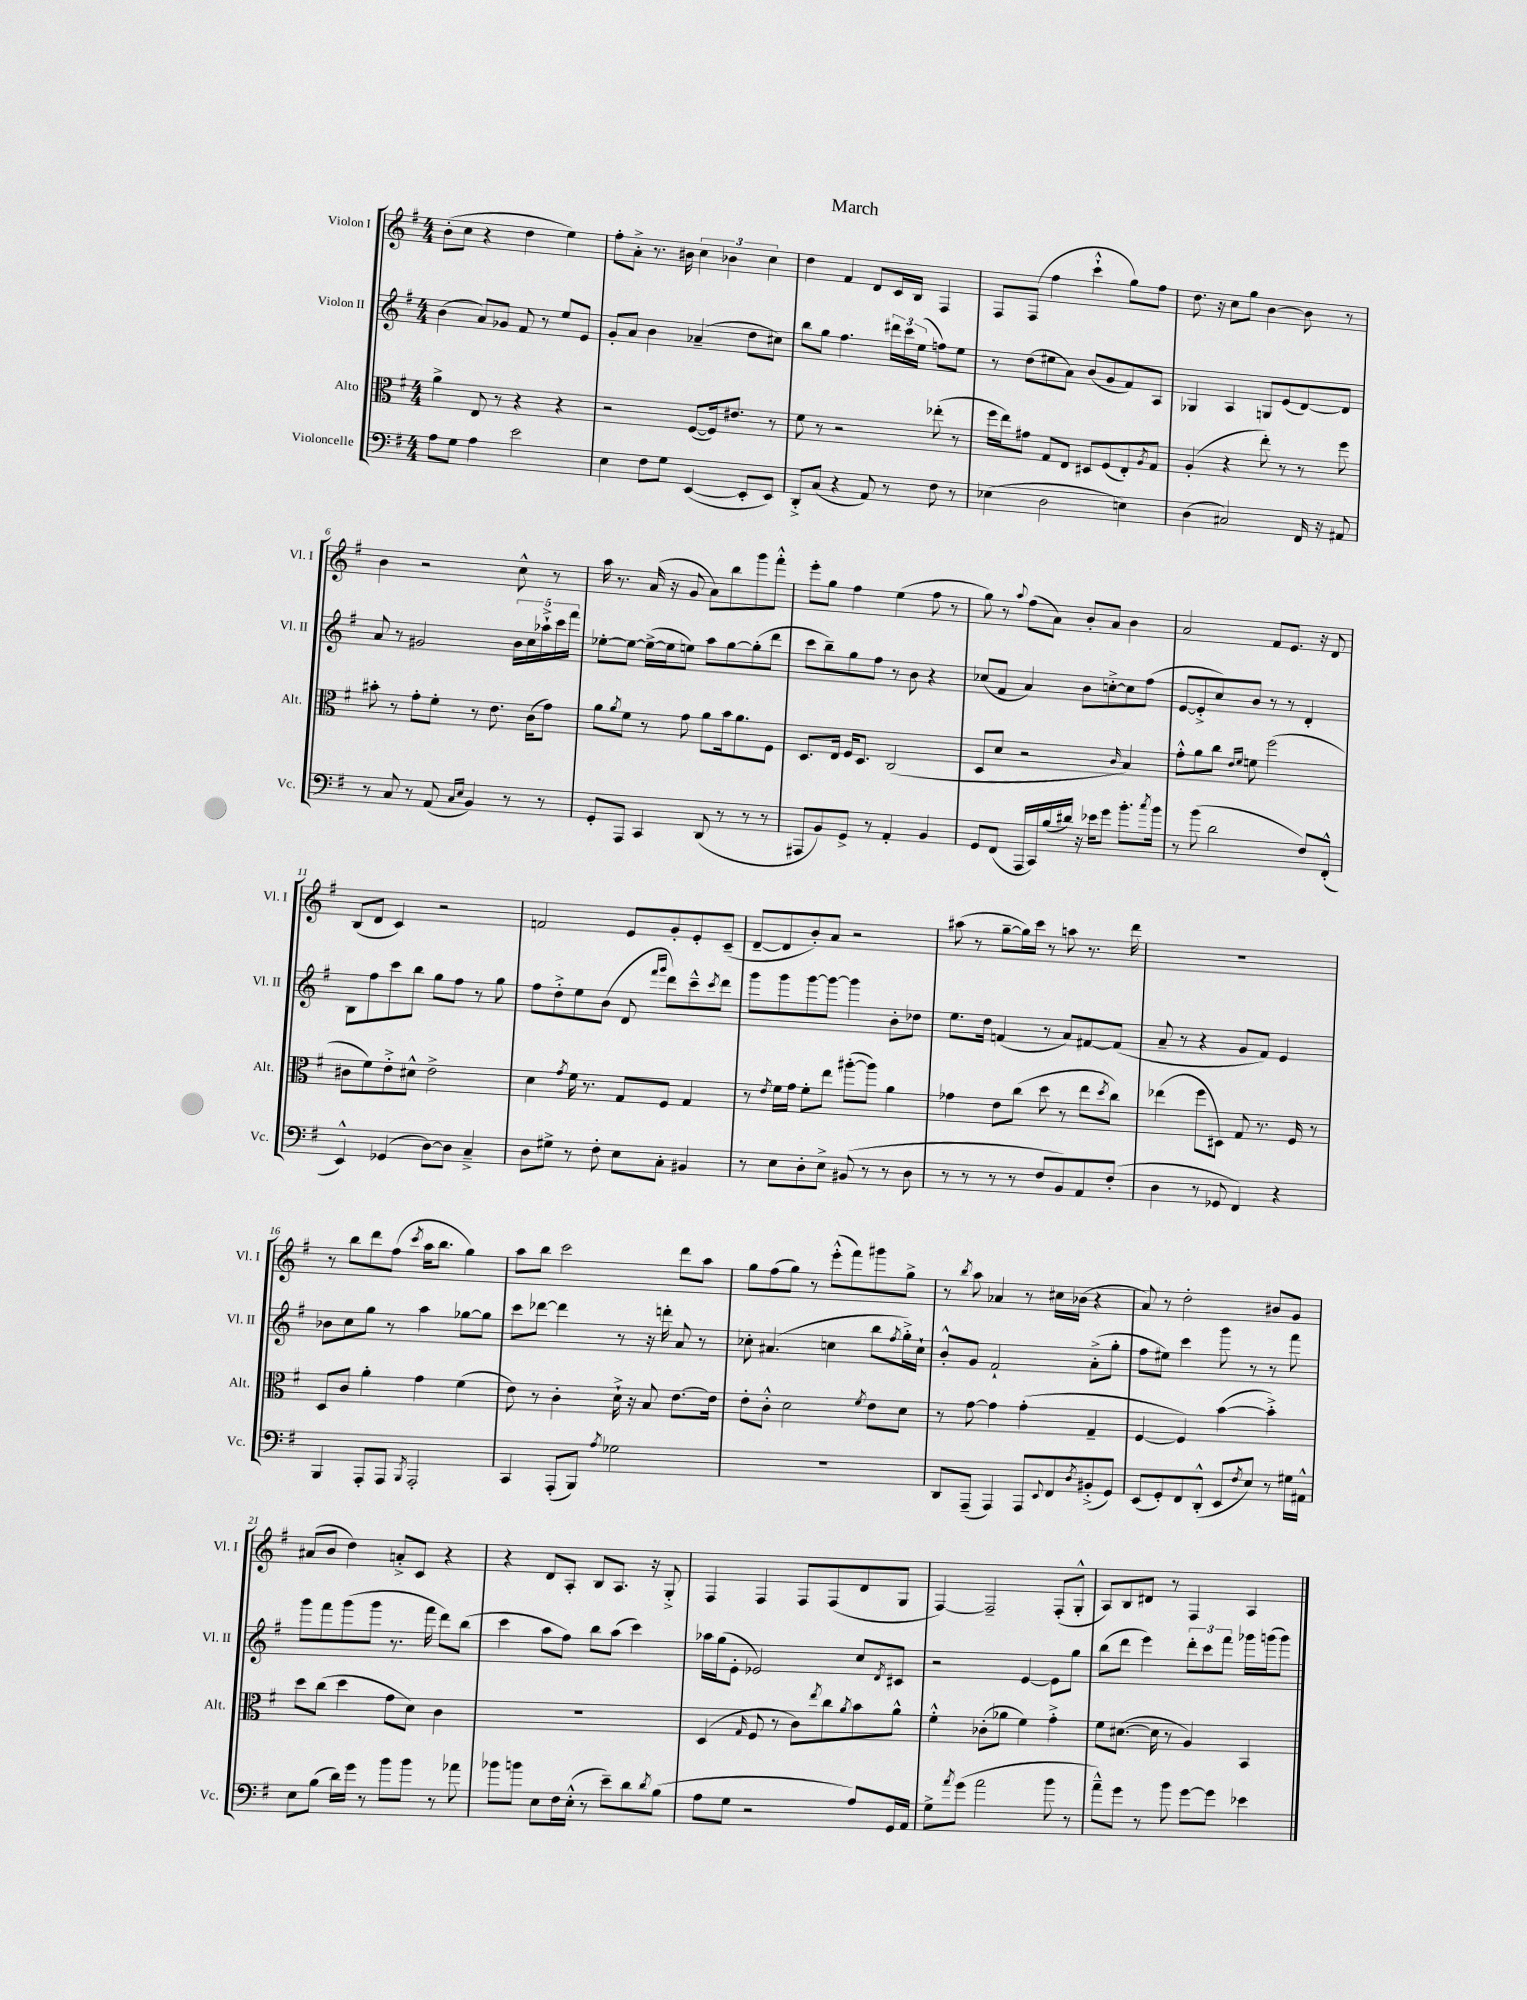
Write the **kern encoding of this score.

**kern	**kern	**kern	**kern
*staff4	*staff3	*staff2	*staff1
*clefF4	*clefC3	*clefG2	*clefG2
*k[f#]	*k[f#]	*k[f#]	*k[f#]
*M4/4	*M4/4	*M4/4	*M4/4
8A\L	4a^\	(4b\	(8b'\L
8G\J	.	.	8cc\J
4A\	8E/	8a/L)	4r
.	8r	8g-/J	.
2e\	4r	8f#/	4dd\
.	.	8r	.
.	4r	8ee/L	4ee\)
.	.	8e/J	.
=	=	=	=
4E\	2r	8g'/L	8ff#'\L
.	.	8a/J	8a'^\J
8F#\L	.	4b\	8.r
8G\J	.	.	.
.	.	.	16b#\
([4EE/	([8F#/L	(4a-~/	6cc\
.	16F#/]k)	.	.
.	.	.	6b-\
.	8.e#/J	.	.
8EE'/]L	.	8dd\L	.
.	.	.	6cc\
8EE/J)	8r	8cc#\J)	.
=	=	=	=
8DD'^/L	8f#\	8bb\L	4dd\
(8C/J	8r	8gg\J	.
4r	2r	4.ff#\	4f#/
8AA/)	.	.	8d/L
8r	.	24ddd#\LL	16c/L
.	.	24ccc\	.
.	.	.	16B/JJ
.	.	(24ee\JJ	.
8F#\	(8ee-'\	8ff\L)	4F#/
8r	8r	8ee\J	.
=	=	=	=
(4E-\	16ff#\LL	8r	8F#/L
.	16ee\J)	.	.
.	8g#\J	(8dd\L	(8F#/J
2D\	8G/L	8ee#\	4ff#\
.	8E/J	8a\J)	.
.	8D#/L	(8b/L	4ccc`^^\
.	(8F#/	8g/	.
4E\)	8E'/)	8f#/)	8gg\L)
.	8qA/	.	.
.	8G/J	8A/J	8ff#\J
=	=	=	=
(4D\	(4A'/	4G-/	8.dd\
.	.	.	16r
2C#/)	4r	4A/	8cc\L
.	.	.	8gg\J
.	8ee'\)	8G/L	[4b\
.	8r	(8e/	.
16FF#/	8r	[8d/)	8b\]
16r	.	.	.
8AA#/	8ff#\	8d/]J	8r
=	=	=	=
8r	8b#'\	8a/	4b\
8C/	8r	8r	.
8r	8g'\L	2g#/	2r
(8AA/	8f#'\J	.	.
16qqC/LL	.	.	.
16qqE/JJ	.	.	.
4BB/)	8r	.	.
.	8.e\	.	.
8r	.	20b\LL	8cc^^\
.	.	20cc\	.
.	(16c\LK	.	.
.	.	20aa-`^\	.
8r	8g\J)	.	8r
.	.	20ccc\	.
.	.	20fff#\JJ	.
=	=	=	=
8GG'/L	8a\L	[8ee-'\L	16aa\
.	.	.	8.r
.	8qa/	.	.
8AAA/J	8f#\J	8ee-\_J	.
4CC/	8r	(16ee-^\_LL	(16a/
.	.	16ee-\]J	16r
.	8g\	8ee\J)	8g/
(8DD/	8a\L	8aa\L	8a\L)
8r	16b\k	[8gg\	8bb\
.	8.a\	.	.
8r	.	(8gg'\]	8ggg\
8r	8F#\J	8ddd\J	8fff#'^^\J
=	=	=	=
8AAA#/L	8.D/L	8ccc\L	8eee'\L
8BB/)	.	8bb~\)	8gg\J
.	16E/Jk	.	.
8GG^/J	16F#/LK	8gg\	4ff#\
.	8.D/J	.	.
8r	.	8ff#\J	.
4AA'/	(2C/	8r	(4ee\
.	.	8b\	.
4BB/	.	4r	8ff#\
.	.	.	8r
=	=	=	=
8GG/L	8D/L	(8cc-/L	8gg\)
(8FF#/J	8d/J	8f#/J	8r
.	.	.	8qqaa/
16AAA/LL	2r	4a/)	(8ff#\L
16CC/)	.	.	.
(16B/	.	.	8a\J)
16d#/JJ)	.	.	.
16r	.	8b\L	8b'/L
16e-\LK	.	.	.
8g\J	.	[8cc'^\	8a/J
.	16qqc/	.	.
8.b'\L	4B/)	8cc\]	4b\
.	.	(8ff#\J	.
8qcc/	.	.	.
16b\Jk	.	.	.
=	=	=	=
8r	8g'^^\L	[8e/L	2a/
(8b\	8a\	8e'^/]	.
2d\	8cc\J	8cc/)	.
.	16qqe/LL	.	.
.	16qqf#/JJ	.	.
.	8f\	8b/J	.
.	(2ff#\	8r	8f#/L
.	.	8r	8.e/J
8F#/L)	.	4d'/	.
.	.	.	16r
(8FF#'^^/J	.	.	8d/
=	=	=	=
4EE^^/)	8c#\L	8B\L	(8B/L
.	8f#\)	8ff#\	8d/J
(4GG-/	8e'^\	8ccc\	4c/)
.	8d#^^\J	8bb\J	.
[8D\L)	2e^\	8gg\L	2r
8D\]J	.	8ff#\J	.
4C~^/	.	8r	.
.	.	8gg\	.
=	=	=	=
8D\L	4d\	8ff#\L	2f/
8G#^\J	.	8dd'^\	.
.	8qg/	.	.
8r	16f#\	8ee\	.
.	8.r	.	.
8F#'\	.	(8b\J	.
8E\L	8G/L	8d/	8e/L
.	.	16qqfff#/LL	.
.	.	16qqggg/JJ	.
8C'\J	8F#/J	8ddd\L)	8g'/
4BB#/	4G/	8ccc~^^\	8e'/
.	.	8qccc/	.
.	.	8ddd\J	(8c~/J
=	=	=	=
8r	8r	8ggg\L	[8d~/L
.	8qe/	.	.
8E\L	16f#\LL	8ggg\	8d/]
.	16g\JJ	.	.
8D'\	8f#'\L	[8ggg\	8b'/)
8E^\J	8ee\J	8ggg\_J	8a/J
(8BB#/	([8aa#'\L	4ggg\]	2r
8r	8aa#\]J)	.	.
8r	4a\	8b'\L	.
8D\	.	8dd-\J	.
=	=	=	=
8r	4g-\	8.ee\L	(8aa#\
8r	.	.	8r
.	.	16dd\Jk	.
8r	8e\L	(4f/	[8gg~\L
8r	(8cc\J	.	16gg\]L)
.	.	.	16ccc\JJ
8F#/L	8dd\	8r	8r
8BB/)	8r	8a/L)	8aa\
8AA/	8ee\L	[8f#/	8.r
.	8qdd/	.	.
(8F#'/J	8cc\J)	(8f#/]J	.
.	.	.	16ddd\
=	=	=	=
4D\	(4ee-\	8a~/	1r
.	.	8r	.
8r	8ff#\L	4r	.
8GG-/	8D#\J)	.	.
4FF#/)	8G/	8g/L	.
.	8.r	8f#/J)	.
4r	.	4e/	.
.	16F#/	.	.
.	8r	.	.
=	=	=	=
4BBB/	8D/L	8b-\L	8r
.	8c/J	8cc\	8bb\L
8AAA'/L	4a'\	8gg\J	8ddd\
8AAA/J	.	8r	(8ff#\J
8qBBB/	.	.	8qccc/
2AAA'/	4g\	4aa\	16aa\LK
.	.	.	8.bb\J
.	(4f#\	[8gg-\L	4gg\)
.	.	8gg-\]J	.
=	=	=	=
4CC/	8e\)	8ccc\L	8aa\L
.	8r	[8ddd-\J	8bb\J
(8AAA'/L	4c'\	4ddd-\]	2ccc\
8BBB/J)	.	.	.
8qA/	.	.	.
2G-\	16d`^\	8r	.
.	16r	.	.
.	8B/	16r	.
.	.	16ddd'\	.
.	[8.e\L	8a/	8ddd\L
.	.	8r	8aa\J
.	16e\]Jk	.	.
=	=	=	=
1r	8e'\L	8cc-'\	8gg\L
.	8c'^^\J	(4.a#/	(8ff#\
.	2d\	.	8gg\J)
.	.	.	8r
.	.	4cc\	(8eee'^^\L
.	.	.	8fff#\)
.	8qf#/	.	.
.	8e\L	8bb\L	8ggg#\
.	.	8qff#/	.
.	8d\J	16gg'^\L)	8gg^\J
.	.	16cc`\JJ	.
=	=	=	=
8DD/L	8r	8b'^^/L	8r
.	.	.	8qbb/
(8AAA~/J	[8g\	8g/J	8aa\
4AAA/)	4g\]	2f#`/	4a-/
8AAA/L	(4g'\	.	8r
8qqEE/	.	.	.
8FF#/	.	.	16cc#\LL
.	.	.	(16b-\JJ
8qD/	.	.	.
(8BB#'^/	4G~/	(8a'^\L	4r
8GG/J)	.	8gg'\J	.
=	=	=	=
(8EE/L	[4F#/	8ff#\L	8a/)
8GG'/)	.	8ee#\J)	8r
8FF#/	4F#/])	4ccc\	2dd'\
(8DD'^^/J	.	.	.
8EE/L	([4b\	8ggg\	.
8qF#/	.	.	.
8E/J)	.	8r	.
8r	4b'^\])	8r	8b#/L
16G#\LL	.	8fff#\	8g/J
16AA#^^\JJ	.	.	.
=	=	=	=
8E\L	8dd\L	8ggg\L	(8a#/L
(8B\J	(8cc\J	8fff#\	8b/J
16d\LL)	4dd\	(8ggg\	4dd\)
16g\JJ	.	.	.
8r	.	8ggg\J	.
8b\L	8g\L	8.r	8a'^/L
8b\J	8d\J)	.	8c/J
.	.	16fff#\	.
8r	4c\	8ddd\L)	4r
8a-\	.	(8bb\J	.
=	=	=	=
8b-\L	1r	4ccc\	4r
8b\J	.	.	.
8E\L	.	8aa\L	8d/L
16F#\L	.	8ff#\J)	8A'/J
(16E'^^\JJ	.	.	.
8r	.	8bb\L	8B/L
8e~\L)	.	(8aa\J	8.A/J
8d\	.	4ccc\)	.
.	.	.	16r
8qd/	.	.	.
(8B\J	.	.	8G'^/
=	=	=	=
8A\L	(4D/	16aa-\LL	4F#/
.	.	(16gg\J	.
8G\J	.	8e'\J	.
.	16qqG/	.	.
2r	8F#/	2e-/)	4F#/
.	8r	.	.
.	8c\L)	.	8F#/L
.	8qee/	.	.
.	8cc\	.	(8F#/
.	8qa/	.	.
8A/L)	8b\	8cc/L	8d/
.	.	8qd/	.
16GG/L	8a^^\J	8c#/J	8G/J
16AA/JJ	.	.	.
=	=	=	=
8G^\L	4f#'^^\	2r	[4F#/)
8qa/	.	.	.
(8g\J	.	.	.
2a\	(8c-'\L	.	2F#~/]
.	8a-\J	.	.
.	4f#\)	[4e/	.
8b\	4g'^\	8e\]L	(8F#'/L
8r	.	8gg\J	8G'^^/J
=	=	=	=
8a~^^\L)	8f#\L	(8bb\L	8A/L)
8g\J	([8.d#\J	8ddd\J	8B/
8r	.	4eee\)	8d#/J
.	16d#\]	.	.
8b\	8r	.	8r
[8g\L	4A/)	12ddd'\L	4F#/
.	.	12ccc\	.
8g\]J	.	.	.
.	.	12fff#\J	.
4e-\	4BB/	16ggg-\LL	4A/
.	.	(16ggg\J	.
.	.	8ggg\J)	.
==	==	==	==
*-	*-	*-	*-
